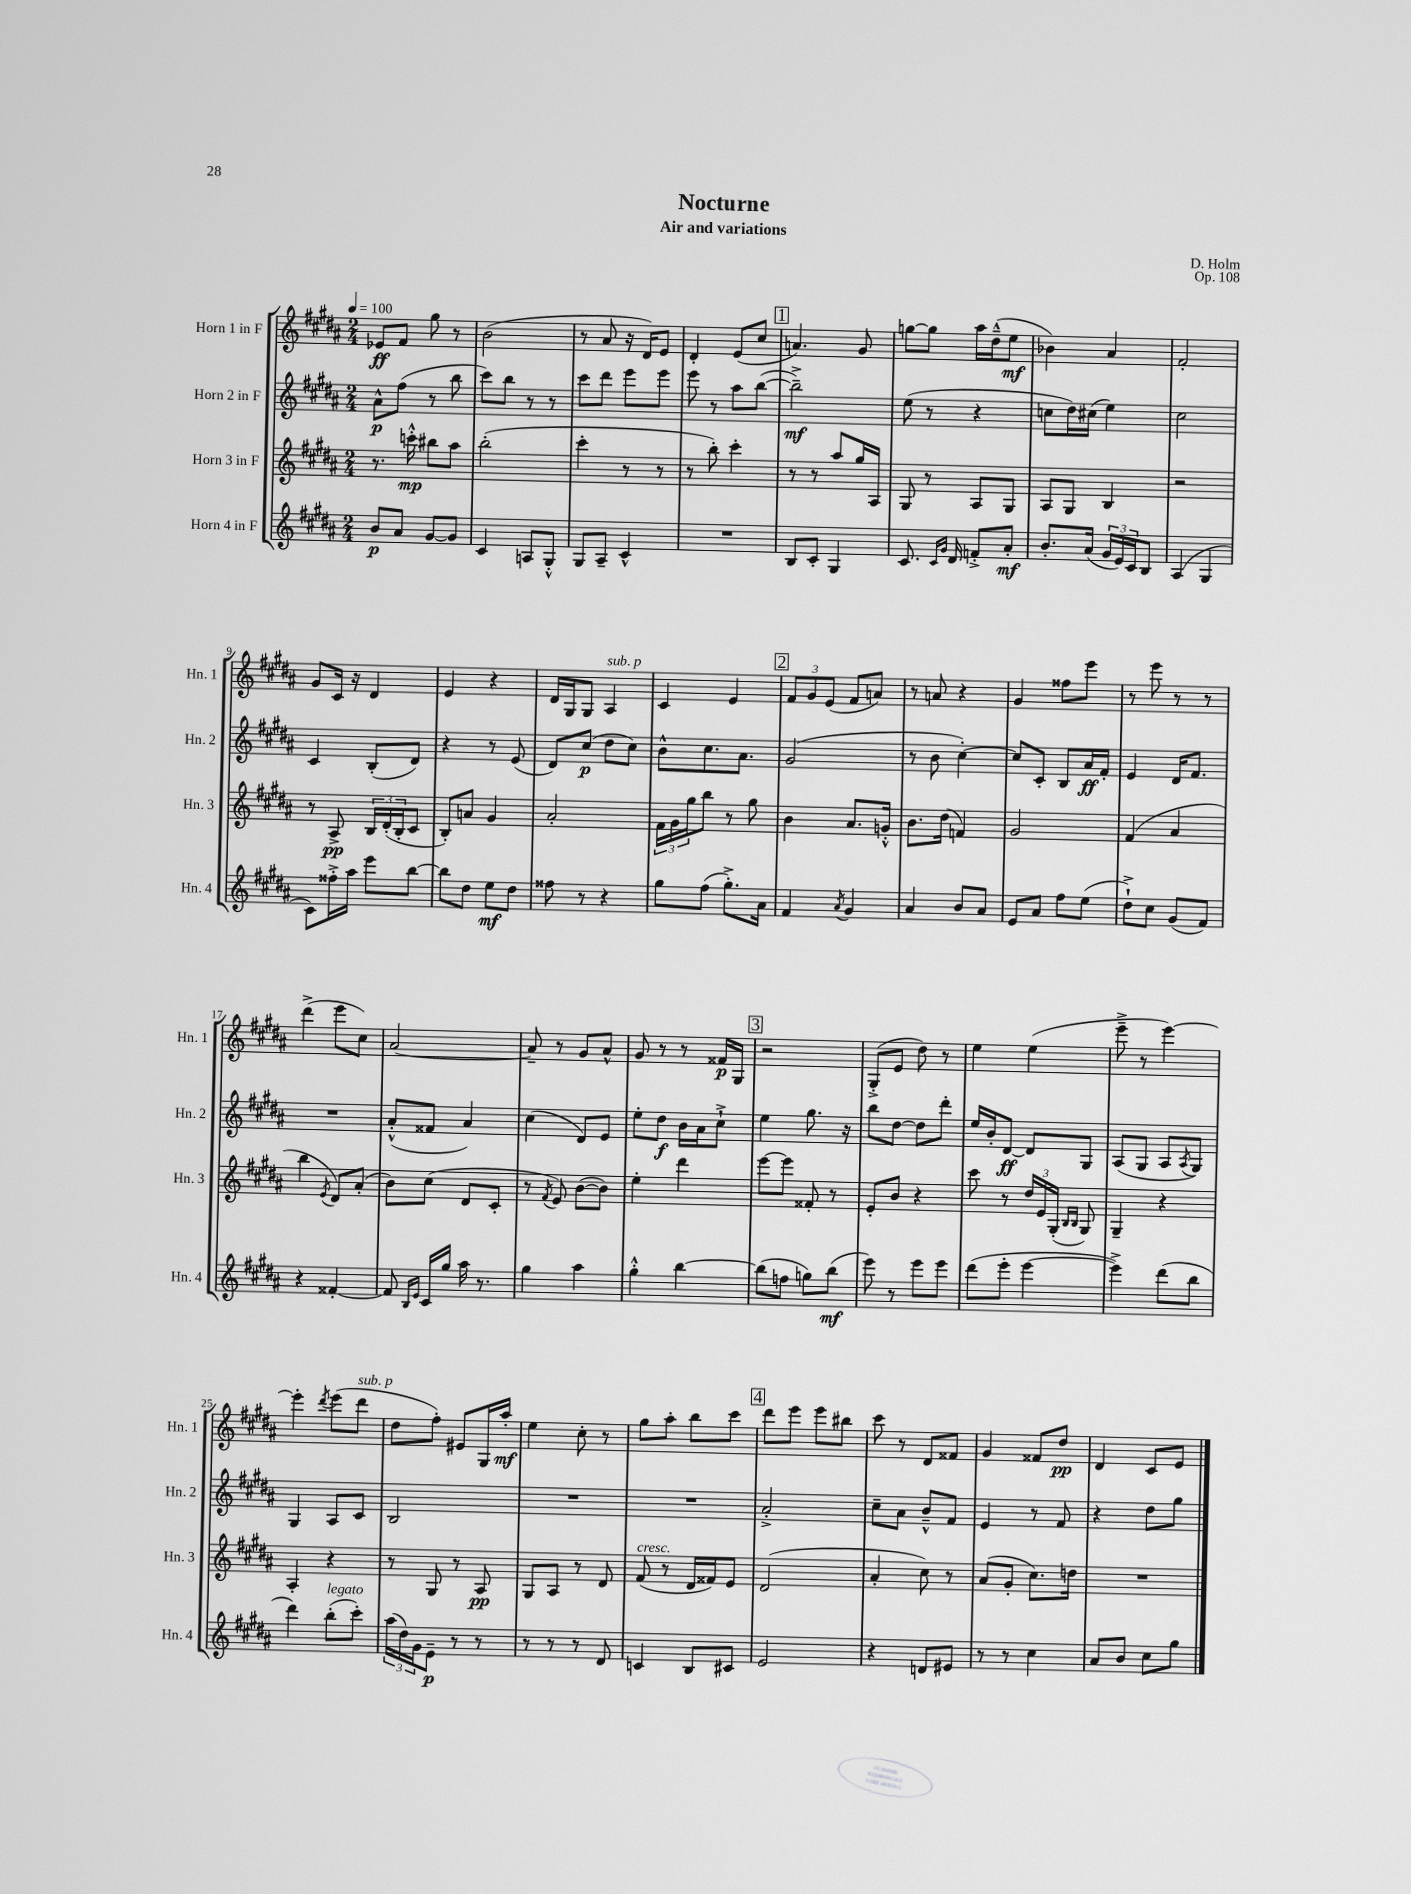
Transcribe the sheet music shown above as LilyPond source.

\header { title = "Nocturne" composer = "D. Holm" subtitle = "Air and variations" opus = "Op. 108" }
<<
\new StaffGroup <<
\new Staff = "s0" \with { instrumentName = "Horn 1 in F" shortInstrumentName = "Hn. 1" } {
    \clef treble \key b \major \numericTimeSignature \time 2/4 \tempo 4 = 100
    ees'8\ff fis'8 gis''8 r8 |
    b'2( |
    r8 ais'8 r16 dis'16) e'8 |
    dis'4-. e'8( cis''8 |
    \mark \markup { \box "1" } a'4.) gis'8 |
    g''8~ g''8 ais''16 dis''16---^( e''8\mf |
    bes'4) ais'4 |
    fis'2-. |
    gis'8 cis'16 r16 dis'4 |
    e'4 r4 |
    dis'16 gis16 gis8 ais4^\markup { \italic "sub. p" } |
    cis'4 e'4 |
    \mark \markup { \box "2" } \tuplet 3/2 { fis'8 gis'8 e'8( } fis'8 a'8) |
    r8 a'8 r4 |
    gis'4 fisis''8 e'''8 |
    r8 e'''8 r8 r8 |
    dis'''4->( e'''8 cis''8) |
    ais'2~ |
    ais'8-- r8 gis'8 ais'8-^ |
    gis'8 r8 r8 fisis'16\p gis16 |
    \mark \markup { \box "3" } r2 |
    gis8-.->( e'8 dis''8) r8 |
    e''4 e''4( |
    e'''8---> r8 e'''4~) |
    e'''4-. \acciaccatura { dis'''8 } e'''8( dis'''8^\markup { \italic "sub. p" } |
    dis''8 fis''8-.) eis'8 gis16 ais''16-.\mf |
    e''4 cis''8-. r8 |
    gis''8 ais''8-. b''8 cis'''8 |
    \mark \markup { \box "4" } dis'''8 e'''8 e'''8 bis''8 |
    cis'''8 r8 dis'8 fisis'8 |
    gis'4 fisis'8 dis''8\pp |
    dis'4 cis'8 e'8 \bar "|." |
}
\new Staff = "s1" \with { instrumentName = "Horn 2 in F" shortInstrumentName = "Hn. 2" } {
    \clef treble \key b \major \numericTimeSignature \time 2/4
    ais'8-^\p fis''8( r8 b''8 |
    cis'''8) b''8 r8 r8 |
    cis'''8 dis'''8 e'''8 e'''8 |
    e'''8 r8 ais''8 b''8~( |
    \mark \markup { \box "1" } b''2--->\mf) |
    e''8( r8 r4 |
    c''8 dis''16) cis''16( e''4) |
    cis''2 |
    cis'4 b8-.( dis'8) |
    r4 r8 e'8( |
    dis'8) cis''8\p( dis''8 cis''8) |
    b'8-^ cis''8. ais'8. |
    \mark \markup { \box "2" } gis'2( |
    r8 b'8 cis''4~-.) |
    cis''8 cis'8-. b8 ais'16\ff fis'16-. |
    e'4 dis'16 fis'8. |
    R2 |
    ais'8-.-^( fisis'8 ais'4) |
    cis''4( dis'8) e'8 |
    e''8-. dis''8\f b'16 ais'16 cis''8-!-> |
    \mark \markup { \box "3" } e''4 gis''8. r16 |
    b''8 dis''8~ dis''8 dis'''8-. |
    e''16 b'16-. dis'8~\ff dis'8 gis8 |
    ais8( gis8 ais8 \acciaccatura { ais8 } gis8) |
    gis4 ais8 cis'8 |
    b2 |
    R2 |
    R2 |
    \mark \markup { \box "4" } ais'2-.-> |
    cis''8-- ais'8 b'8---^ fis'8 |
    e'4 r8 fis'8 |
    r4 dis''8 gis''8 \bar "|." |
}
\new Staff = "s2" \with { instrumentName = "Horn 3 in F" shortInstrumentName = "Hn. 3" } {
    \clef treble \key b \major \numericTimeSignature \time 2/4
    r8. c'''16-.-^\mp bis''8 ais''8 |
    b''2-.( |
    cis'''4-. r8 r8 |
    r8 b''8-.) cis'''4-. |
    \mark \markup { \box "1" } r8 r8 ais''8 gis''16 ais16 |
    gis8 r8 ais8 gis8 |
    ais8 gis8 b4 |
    r2 |
    r8 ais8->\pp \tuplet 3/2 { b16 dis'16-.( b16-. } cis'8 |
    b8-.) a'8 gis'4 |
    ais'2-. |
    \tuplet 3/2 { fis'16 gis'16 gis''16 } b''8 r8 gis''8 |
    \mark \markup { \box "2" } b'4 ais'8. g'16-.-^ |
    b'8. dis''16( f'4) |
    gis'2 |
    fis'4( ais'4 |
    b''4 \acciaccatura { e'8 } dis'8) ais'8-.( |
    b'8) cis''8( dis'8 cis'8-. |
    r8 \acciaccatura { fis'8 } e'8) b'8~( b'8) |
    e''4-. dis'''4 |
    \mark \markup { \box "3" } e'''8~ e'''8 fisis'8-. r8 |
    e'8-. b'8 r4 |
    cis'''8 r8 \tuplet 3/2 { dis''16 e'16 gis16-.( } \grace { b16 b16 } gis8) |
    gis4-- r4 |
    ais4-. r4 |
    r8 gis8 r8 ais8\pp |
    gis8 ais8 r8 dis'8 |
    fis'8^\markup { \italic "cresc." }( r8 dis'16 fisis'16) e'8 |
    \mark \markup { \box "4" } dis'2( |
    ais'4-. cis''8) r8 |
    ais'8( gis'8-. cis''8.) d''16 |
    R2 \bar "|." |
}
\new Staff = "s3" \with { instrumentName = "Horn 4 in F" shortInstrumentName = "Hn. 4" } {
    \clef treble \key b \major \numericTimeSignature \time 2/4
    b'8\p ais'8 gis'8~ gis'8 |
    cis'4 a8 gis8-.-^ |
    gis8 ais8-- cis'4-^ |
    R2 |
    \mark \markup { \box "1" } b8 cis'8-. gis4 |
    cis'8. \grace { cis'16 gis'16 } dis'16 f'8-.-> ais'8-.\mf |
    b'8.-. ais'16( \tuplet 3/2 { gis'16 e'16) cis'16 } b8 |
    ais4( gis4 |
    cis'8) fisis''16-.-> ais''16 e'''8 b''8~ |
    b''8 dis''8 e''8\mf dis''8 |
    fisis''8 r8 r4 |
    gis''8 fis''8( gis''8.-.->) ais'16 |
    \mark \markup { \box "2" } fis'4 \acciaccatura { ais'8 } gis'4 |
    ais'4 b'8 ais'8 |
    e'8 ais'8 fis''8 e''8( |
    dis''8-!->) cis''8 gis'8( fis'8) |
    r4 fisis'4~-. |
    fisis'8 \grace { b16 e'16 } cis'16 gis''16 ais''16 r8. |
    gis''4 ais''4 |
    gis''4-.-^ b''4~ |
    \mark \markup { \box "3" } b''8( f''8 g''8) b''8\mf( |
    e'''8) r8 e'''8 e'''8 |
    dis'''8( e'''8-. e'''4~ |
    e'''4->) dis'''8( b''8 |
    dis'''4) b''8-.^\markup { \italic "legato" }( cis'''8-.) |
    \tuplet 3/2 { ais''16( dis''16) gis'16 } e'8--\p r8 r8 |
    r8 r8 r8 dis'8 |
    c'4 b8 cis'8 |
    \mark \markup { \box "4" } e'2 |
    r4 d'8 eis'8 |
    r8 r8 cis''4 |
    ais'8 b'8 cis''8 gis''8 \bar "|." |
}
>>
>>
